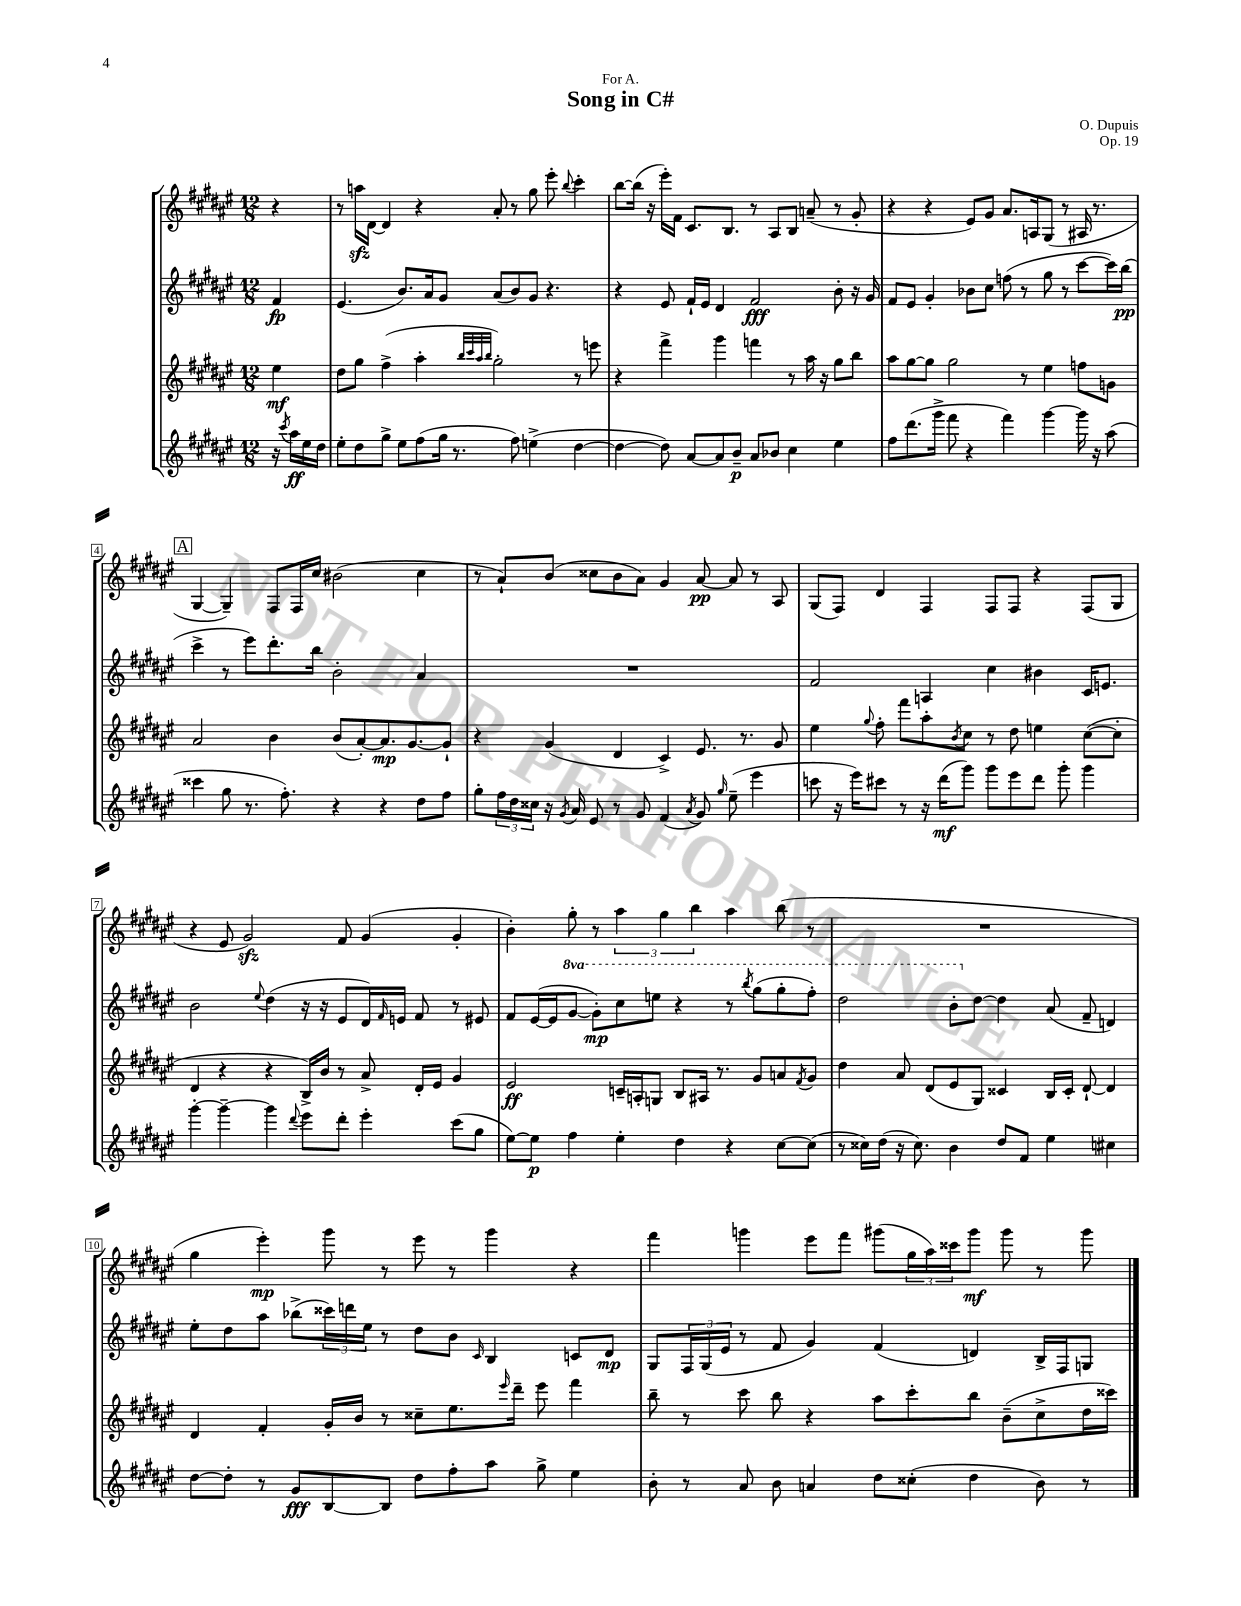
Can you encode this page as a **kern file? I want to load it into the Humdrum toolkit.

**kern	**kern	**kern	**kern
*staff4	*staff3	*staff2	*staff1
*clefG2	*clefG2	*clefG2	*clefG2
*k[f#c#g#d#a#e#]	*k[f#c#g#d#a#e#]	*k[f#c#g#d#a#e#]	*k[f#c#g#d#a#e#]
*M12/8	*M12/8	*M12/8	*M12/8
16r	4ee#	4f#	4r
8qccc#	.	.	.
16aa#	.	.	.
16ee#	.	.	.
16dd#	.	.	.
=	=	=	=
8ee#'	8dd#	(4.e#	8r
8dd#	8gg#	.	16aa
.	.	.	[16d#
8gg#^	(4ff#^	.	4d#]
8ee#	.	8.b)	.
(8ff#	4aa#'	.	4r
.	.	16a#	.
16gg#	.	8g#	.
8.r	.	.	.
.	32qqbb	.	.
.	32qqccc#	.	.
.	32qqaa#	.	.
.	32qqbb	.	.
.	2gg#')	(8a#	8a#'
8ff#)	.	8b)	8r
(4ee^	.	8g#	8gg#
.	.	4.r	8eee#'
.	.	.	8qqbb
[4dd#	8r	.	4ccc#'
.	8eee	.	.
=	=	=	=
4dd#_	4r	4r	[8bb
.	.	.	(16bb]
.	.	.	16r
8dd#])	4fff#^	8e#	16eee#')
.	.	.	16f#
[8a#	.	16f#`	8.c#
.	.	16e#	.
8a#]	4ggg#	4d#	.
.	.	.	8.B
8b~	.	.	.
8a#	4fff	2f#	8r
8b-	.	.	8A#
4cc#	8r	.	8B
.	16aa#	.	(8a~
.	16r	.	.
4ee#	8gg#	8b'	8r
.	8bb	16r	8g#'
.	.	16g#	.
=	=	=	=
8ff#	8aa#	8f#	4r
(8.ddd#	[8gg#	8e#	.
.	8gg#]	4g#'	4r
16ggg#^	.	.	.
8fff#	2gg#	.	.
4r	.	8b-	8e#)
.	.	8cc#	8g#
4fff#)	.	(8ff	8.a#
.	8r	8r	.
.	.	.	16A
[4ggg#	4ee#	8gg#	(8G#
.	.	8r	8r
16ggg#]	8ff	[8ccc#	16A#
16r	.	.	8.r
(8aa#	8g	16ccc#])	.
.	.	(16bb	.
=	=	=	=
4ccc##	2a#	4ccc#^	[4G#
8gg#	.	8r	4G#~])
8.r	.	8eee#)	.
.	4b	8.ddd#'	8F#
8.ff#')	.	.	.
.	.	.	16F#
.	.	16bb	16cc#
4r	(8b	2b'	(2b#
.	[8a#')	.	.
4r	8.a#]	.	.
.	[8.g#	.	.
8dd#	.	4a#	4cc#
8ff#	8g#`]	.	.
=	=	=	=
8gg#'	4r	1.r	8r
24ff#	.	.	8a#`)
24dd#	.	.	.
24cc##	.	.	.
16r	(4g#	.	(8b
8qg#	.	.	.
16a#	.	.	.
8e#	.	.	8cc##
8r	4d#	.	8b
8g#	.	.	8a#)
(4f#	4c#^)	.	4g#
8qa#	.	.	.
8g#)	8.e#	.	[8a#
16qqgg#	.	.	.
(8ee#~	.	.	8a#]
.	8.r	.	.
4eee#	.	.	8r
.	8g#	.	8A#
=	=	=	=
8ccc	4ee#	2f#	(8G#
16r	.	.	8F#)
16eee#)	.	.	.
.	8qqgg#	.	.
8ccc#	8ff#'	.	4d#
8r	8fff#	.	.
16r	8aa#'	4A	4F#
(16ddd#	.	.	.
.	8qb	.	.
8ggg#)	8cc#	.	.
8ggg#	8r	4cc#	8F#
8eee#	8dd#	.	8F#
8ddd#	4ee	4b#	4r
8ggg#'	.	.	.
4ggg#	([8cc#	16c#	(8F#
.	.	8.e	.
.	8cc#']	.	8G#
=	=	=	=
[4ggg#'	4d#	2b	4r
4ggg#~_	4r	.	8e#
.	.	.	2g#)
.	.	8qqee#	.
4ggg#]	4r	(4dd#	.
8qqddd#	.	.	.
8eee#	16B^)	16r	.
.	16b	16r	.
8ddd#'	8r	8e#	8f#
4eee#'	8a#^	16d#)	(4g#
.	.	16qqf#	.
.	.	16e	.
.	16d#'	8f#	.
.	16e#	.	.
(8ccc#	4g#	8r	4g#'
8gg#	.	8e#	.
=	=	=	=
[8ee#)	2e#	8f#	4b')
8ee#]	.	([16e#	.
.	.	16e#]	.
4ff#	.	[8gg#	8gg#'
.	.	8gg#'])	8r
4ee#'	16c~	8ccc#	6aa#
.	16A'	.	.
.	8G	8eee	.
.	.	.	6gg#
4dd#	8B	4r	.
.	.	.	6bb
.	16A#	.	.
.	8.r	.	.
4r	.	8r	4aa#
.	.	8qbbb	.
.	8g#	(8ggg#	.
[8cc#	8a	8ggg#'	(8bb
.	8qf#	.	.
(8cc#]	8g#	8fff#')	8r
=	=	=	=
8r	4dd#	2ddd#	1.r
16cc##)	.	.	.
(16dd#	.	.	.
16r	8a#	.	.
8.cc##)	.	.	.
.	(8d#	.	.
4b	8e#	8bb'	.
.	8G#)	[8dd#	.
8dd#	4c##	4dd#]	.
8f#	.	.	.
4ee#	16B	(8a#	.
.	16c##'	.	.
.	[8d#`	8f#~	.
4cc#	4d#]	4d)	.
=	=	=	=
[8dd#	4d#	8ee#'	4gg#
8dd#']	.	8dd#	.
8r	4f#'	8aa#	4eee#')
8g#	.	(8bb-^	.
[8B	16g#'	24ccc##)	8ggg#
.	.	24ddd	.
.	16b	.	.
.	.	24ee#	.
8B]	8r	8r	8r
8dd#	8cc##~	8dd#	8eee#
8ff#'	8.ee#	8b	8r
.	.	16qqc#	.
8aa#	.	4B	4ggg#
.	16qqeee#	.	.
.	16ddd#~	.	.
8gg#^	8eee#	.	.
4ee#	4fff#	8c	4r
.	.	8d#	.
=	=	=	=
8b'	8bb~	8G#	4fff#
8r	8r	24F#	.
.	.	(24G#	.
.	.	24e#	.
8a#	8ccc#	8r	4ggg
8b	8bb	8f#	.
4a	4r	4g#)	8eee#
.	.	.	8fff#
8dd#	8aa#	(4f#	(8ggg#
(8cc##'	8ccc#'	.	24gg#
.	.	.	24aa#)
.	.	.	24ccc##
4dd#	8bb	4d)	8ggg#
.	(8b~	.	8ggg#
8b)	8cc#^	16B^	8r
.	.	16F#	.
8r	16dd#	8G	8ggg#
.	16ccc##)	.	.
==	==	==	==
*-	*-	*-	*-
